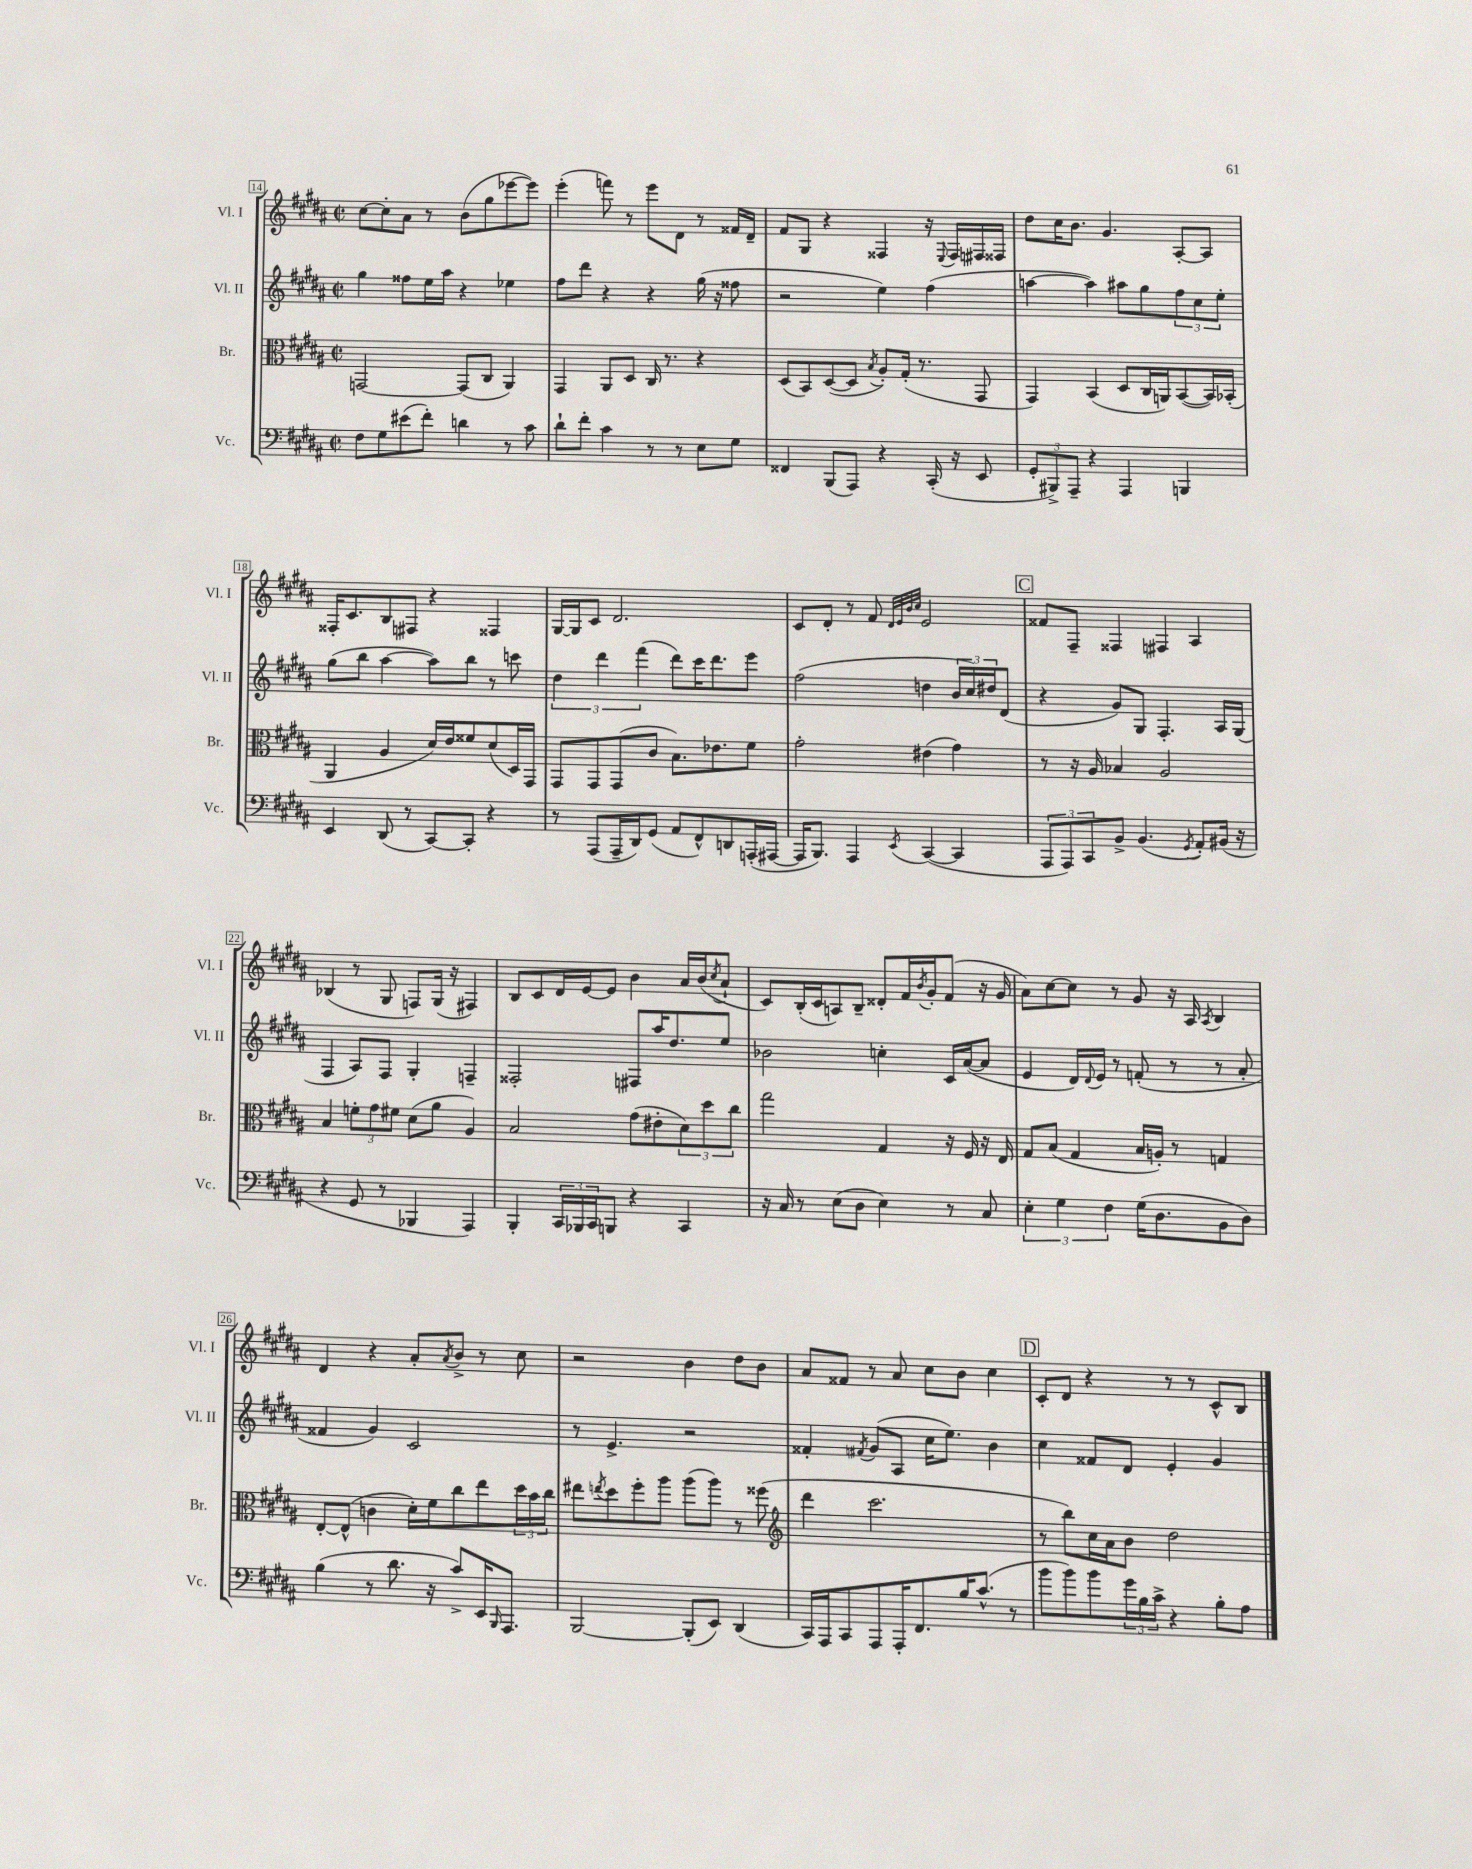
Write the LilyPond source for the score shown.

<<
\new StaffGroup <<
\new Staff = "s0" \with { instrumentName = "Vl. I" shortInstrumentName = "Vl. I" } {
    \clef treble \key b \major \defaultTimeSignature \time 2/2
    cis''8~ cis''8-. ais'8 r8 b'8( gis''8 ees'''8~ ees'''8) |
    e'''4-.( f'''8) r8 e'''8 dis'8 r8 fisis'16 dis'16-- |
    fis'8 gis8 r4 fisis4 r16 \appoggiatura { e8 } fisis16 fis16 fisis16 |
    dis''8 cis''16 b'8. gis'4. ais8~-. ais8 |
    fisis16-. cis'8. b8 fis8 r4 fisis4 |
    gis16~ gis16 cis'8 dis'2. |
    cis'8 dis'8-. r8 fis'8 \grace { dis'32 e'32 b'32 cis''32 } e'2 |
    \mark \markup { \box "C" } fisis'8 fis8-- fisis4 fis4 ais4 |
    bes4( r8 gis8 f8) gis16( r16 fis4) |
    b8 cis'8 dis'16 e'16~ e'8 b'4 ais'16 b'16( \acciaccatura { cis''8 } ais'8-! |
    cis'8) b16-.( cis'16 a8) b8-- disis'8-. fis'16 \acciaccatura { b'8 } gis'16-. fis'8( r16 gis'16 |
    ais'8) cis''8~ cis''8 r8 gis'8 r16 ais16 \acciaccatura { ais8 } b4 |
    dis'4 r4 ais'8-. \acciaccatura { ais'8 } b'8-> r8 cis''8 |
    r2 b'4 dis''8 b'8 |
    ais'8 fisis'8 r8 ais'8 cis''8 b'8 cis''4 |
    \mark \markup { \box "D" } cis'8-. dis'8 r4 r8 r8 cis'8-^ b8 \bar "|." |
}
\new Staff = "s1" \with { instrumentName = "Vl. II" shortInstrumentName = "Vl. II" } {
    \clef treble \key b \major \defaultTimeSignature \time 2/2
    gis''4 fisis''8 e''16 ais''16 r4 ees''4 |
    fis''8 dis'''8 r4 r4 gis''16( r16 fisis''8 |
    r2 e''4) fis''4( |
    a''4~ a''4) ais''8 gis''8 \tuplet 3/2 { fis''8 cis''8 e''8-. } |
    gis''8( b''8 ais''4~ ais''8) b''8 r8 c'''8 |
    \tuplet 3/2 { dis''4 dis'''4 fis'''4( } dis'''8) cis'''16 dis'''8. e'''8 |
    fis''2( d''4 \tuplet 3/2 { b'16 cis''16) dis''16 } dis'8( |
    \mark \markup { \box "C" } r4 gis'8) gis8 fis4.-. ais16 gis16( |
    fis4 ais8) fis8 gis4-. f4-- |
    fisis2-. fis8 ais''16 dis''8. e''8 |
    bes'2 c''4-. cis'16 ais'16~( ais'8 |
    e'4 dis'16) \appoggiatura { dis'8 } e'16 r8 f'8-.( r8 r8 ais'8-. |
    fisis'4 gis'4) cis'2 |
    r8 e'4.-> r2 |
    fisis'4-. \acciaccatura { fis'8 } gis'8( ais8 cis''16 e''8.) b'4 |
    \mark \markup { \box "D" } cis''4 fisis'8 dis'8 e'4-. gis'4 \bar "|." |
}
\new Staff = "s2" \with { instrumentName = "Br." shortInstrumentName = "Br." } {
    \clef alto \key b \major \defaultTimeSignature \time 2/2
    g,2~ g,8( cis8 ais,4) |
    gis,4 ais,8 dis8 cis16 r8. r4 |
    dis8( b,8) dis8~( dis8 \acciaccatura { b8 } ais8-.) gis16-.( r8. gis,8 |
    gis,4) b,4( dis8 cis16 a,16) b,8~( b,16) bes,16-.( |
    ais,4 ais4 dis'16) e'16 fisis'8 dis'8( dis16) gis,16 |
    gis,8 gis,8 gis,8( cis'8 b8.) ees'8. fis'8 |
    gis'2-. eis'4( gis'4) |
    \mark \markup { \box "C" } r8 r16 ais16 bes4 ais2 |
    b4 \tuplet 3/2 { f'8-. gis'8 fis'8 } dis'8( ais'8 ais4) |
    b2 gis'8( eis'8-. \tuplet 3/2 { dis'8) dis''8 cis''8 } |
    gis''2 gis4 r16 fis16 r16 e16 |
    gis8 b8( gis4 b16 a16-.) r8 g4 |
    e8~-. e8-^( c'4 dis'16-.) fis'16 cis''8 e''8 \tuplet 3/2 { dis''16 b'16 cis''16 } |
    eis''8 \acciaccatura { e''8 } dis''8 fis''8-. ais''8 ais''8( ais''8) r8 fisis''8( |
    \clef treble dis'''4 cis'''2. |
    \mark \markup { \box "D" } r8 b''8) cis''16 ais'16 b'8 dis''2 \bar "|." |
}
\new Staff = "s3" \with { instrumentName = "Vc." shortInstrumentName = "Vc." } {
    \clef bass \key b \major \defaultTimeSignature \time 2/2
    fis8 gis8 eis'8( fis'8-.) d'4 r8 cis'8 |
    dis'8-! fis'8-. cis'4 r8 r8 e8 gis8 |
    fisis,4 b,,8( ais,,8) r4 cis,16-.( r16 e,8 |
    \tuplet 3/2 { gis,8-. bis,,8->) ais,,8-- } r4 ais,,4 b,,4 |
    e,4 dis,8( r8 cis,8~) cis,8-. r4 |
    r8 ais,,8( ais,,16-- dis,16) gis,8( ais,8 fis,8-^) d,8 a,,16-.( ais,,16~ |
    ais,,16 b,,8.) ais,,4 \acciaccatura { e,8 } cis,4~( cis,4 |
    \mark \markup { \box "C" } \tuplet 3/2 { ais,,8 ais,,8) cis,8 } b,8-> b,4.( \acciaccatura { gis,8 } ais,8-.) bis,16( r16 |
    r4 gis,8 r8 bes,,4 ais,,4) |
    b,,4-. \tuplet 3/2 { cis,16 bes,,16 cis,16 } b,,8 r4 cis,4 |
    r16 cis16 r8 e8( dis8 e4) r8 cis8 |
    \tuplet 3/2 { e4-. gis4 fis4 } gis16( dis8. b,8 dis8) |
    b4( r8 dis'8. r16 cis'8->) e,16 \grace { b,,16 } ais,,8. |
    b,,2~ b,,8-.( e,8) dis,4( |
    cis,16) ais,,16 cis,8 ais,,8 ais,,16-. fis,8. b16 cis'8.-^( r8 |
    \mark \markup { \box "D" } b'8 b'8) b'8 \tuplet 3/2 { gis'16 b16 cis'16-> } r4 b8-. ais8 \bar "|." |
}
>>
>>
\layout { \context { \Score currentBarNumber = #14 \override BarNumber.stencil = #(make-stencil-boxer 0.1 0.3 ly:text-interface::print) } }
